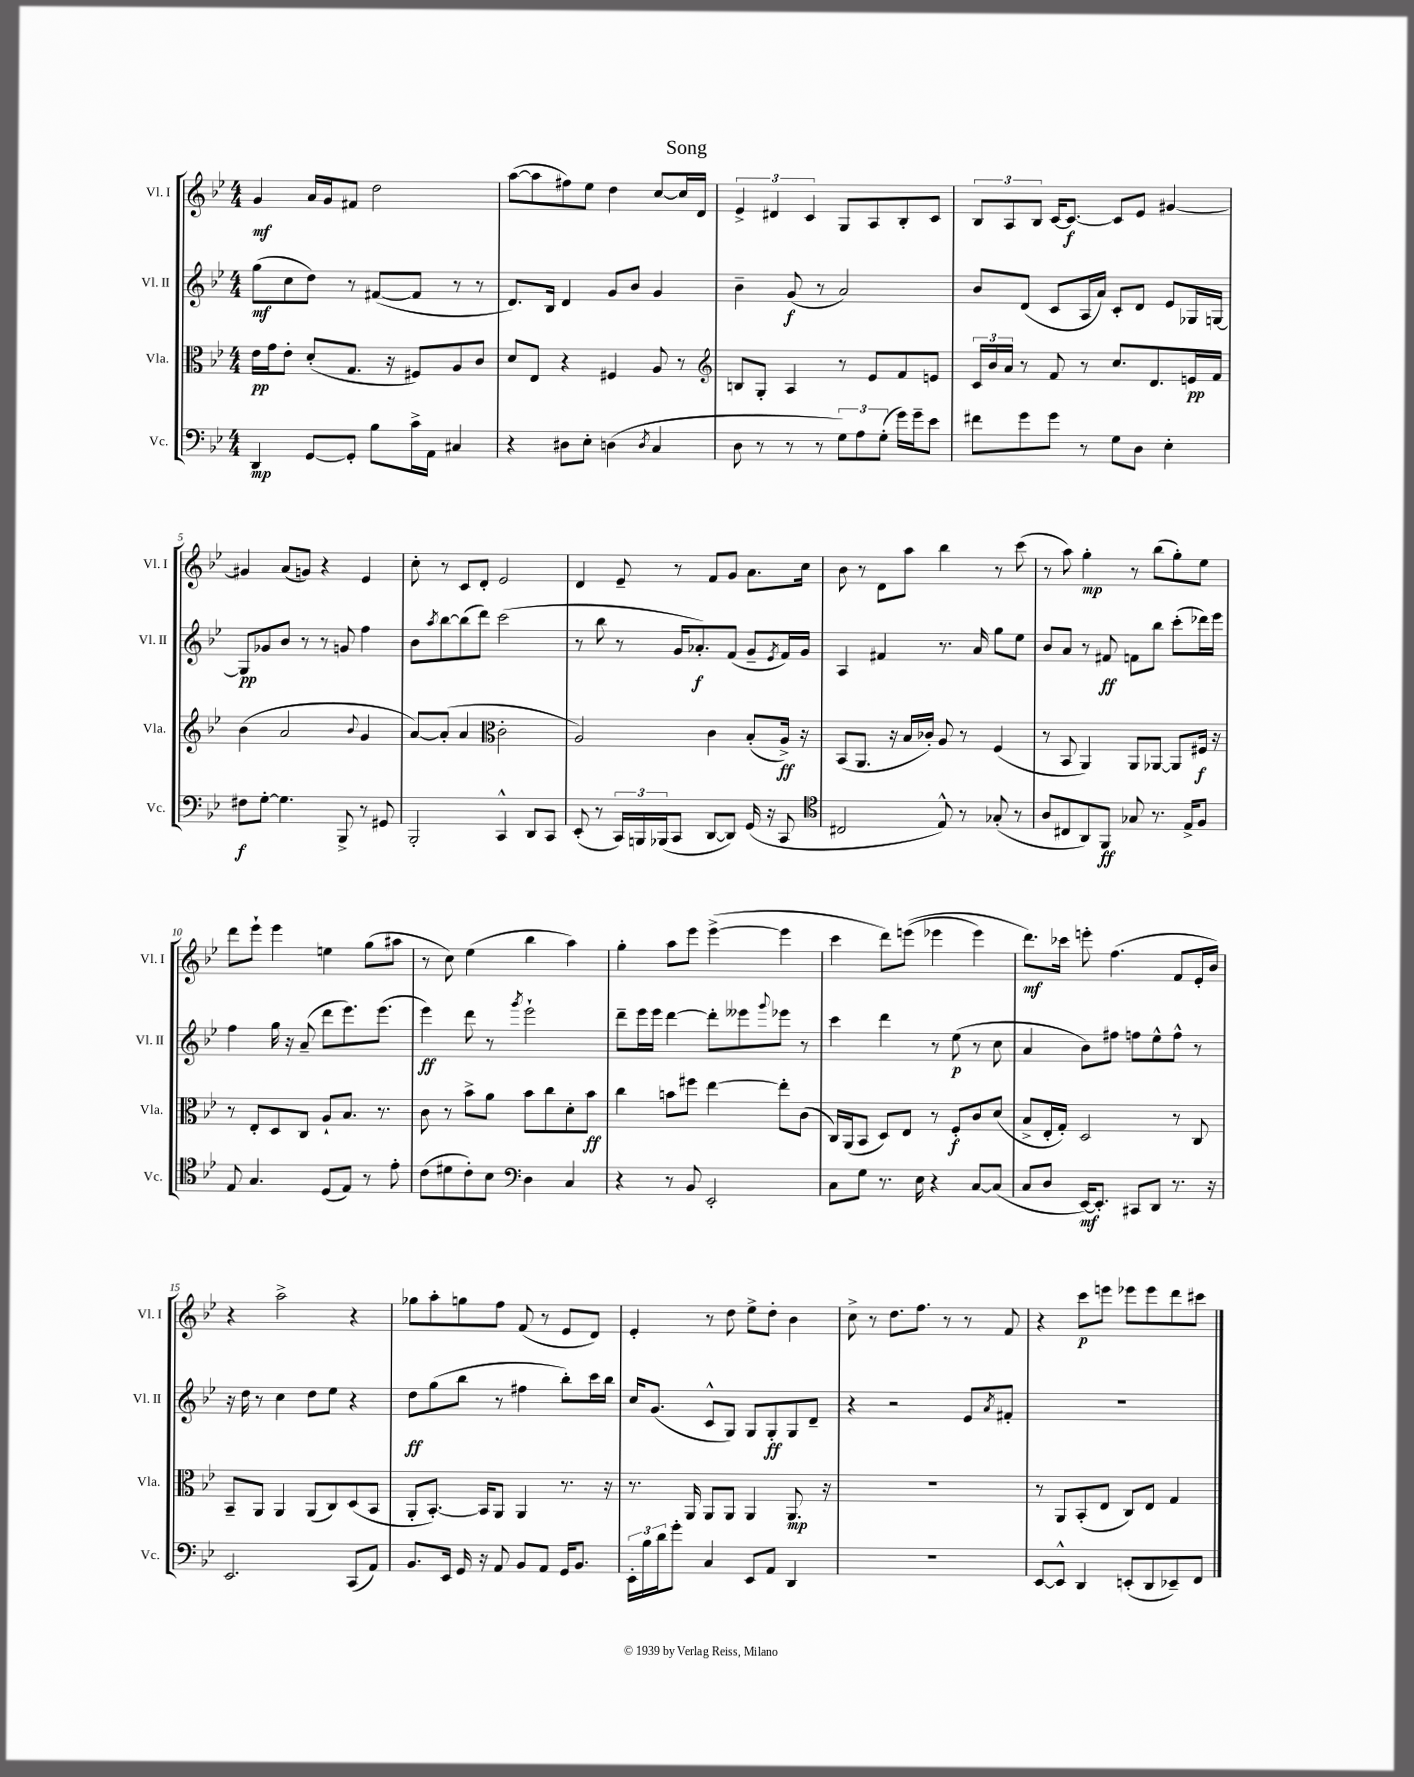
\header { title = "Song" }
<<
\new StaffGroup <<
\new Staff = "s0" \with { instrumentName = "Vl. I" shortInstrumentName = "Vl. I" } {
    \clef treble \key bes \major \numericTimeSignature \time 4/4
    g'4\mf a'16 g'16 fis'8 d''2 |
    a''8~( a''8 fis''8) ees''8 d''4 c''8~ c''16 d'16 |
    \tuplet 3/2 { ees'4-> dis'4 c'4 } g8 a8 bes8-. c'8 |
    \tuplet 3/2 { bes8 a8 bes8 } c'16~ c'8.~\f c'8 ees'8 gis'4~ |
    gis'4 a'8( g'8) r4 ees'4 |
    c''8-. r8 c'8 d'8-. ees'2 |
    d'4 ees'8-- r8 f'8 g'8 a'8. c''16 |
    bes'8 r8 d'8 a''8 bes''4 r8 c'''8( |
    r8 a''8) g''4-.\mp r8 bes''8( g''8-.) ees''8 |
    d'''8 ees'''8-! ees'''4 e''4 g''8( ais''8 |
    r8 c''8) ees''4( bes''4 a''4) |
    g''4-. a''8 ees'''8 ees'''4~->( ees'''4 |
    c'''4 d'''8) e'''8(\( ees'''4 ees'''4) |
    d'''8.\mf\) ces'''16 e'''8-. f''4.( f'8 ees'16-. bes'16) |
    r4 a''2-> r4 |
    ges''8 a''8-. g''8 f''8 f'8( r8 ees'8 d'8) |
    ees'4-. r8 d''8 ees''8-> d''8-. bes'4 |
    c''8-> r8 d''8. f''8. r8 r8 f'8 |
    r4 c'''8\p e'''8 ees'''8 ees'''8 d'''8 cis'''8 \bar "|." |
}
\new Staff = "s1" \with { instrumentName = "Vl. II" shortInstrumentName = "Vl. II" } {
    \clef treble \key bes \major \numericTimeSignature \time 4/4
    g''8\mf( c''8 d''8) r8 fis'8~( fis'8 r8 r8 |
    d'8.) bes16 d'4 g'8 bes'8 g'4 |
    bes'4-- g'8\f( r8 a'2) |
    bes'8 d'8( c'8 a16 a'16) c'8-. d'8 ees'8 ges16 g16~ |
    g8\pp ges'8 bes'8 r8 r8 g'8 f''4 |
    bes'8 \acciaccatura { a''8 } bes''8~ bes''8( d'''8) c'''2( |
    r8 bes''8 r8 g'16 aes'8.-.\f) f'8( g'8-- \acciaccatura { ees'8 } f'16) g'16 |
    a4 fis'4 r8. a'16 g''8 ees''8 |
    bes'8 a'8 r8 fis'8\ff f'8 bes''8 c'''8-.( des'''16) ees'''16 |
    f''4 g''16 r16 a'8--( d'''8 ees'''8.) ees'''8.( |
    ees'''4\ff) d'''8 r8 \acciaccatura { g'''8 } ees'''2-! |
    d'''8-- ees'''16 ees'''16 d'''4~ d'''8-. eeses'''8 \appoggiatura { g'''8 } ees'''8 r8 |
    c'''4 d'''4 r8 ees''8\p( r8 c''8 |
    a'4 bes'8) fis''8 f''8 ees''8-^ f''8-^ r8 |
    r16 d''16 r8 c''4 d''8 ees''8 r4 |
    d''8\ff g''8( bes''8 r8 fis''4 bes''8-.) c'''16 bes''16 |
    c''16 g'8.( c'8-^ g8) g8 g8-.\ff g8 d'8-- |
    r4 r2 ees'8 \acciaccatura { a'8 } fis'8-. |
    R1 \bar "|." |
}
\new Staff = "s2" \with { instrumentName = "Vla." shortInstrumentName = "Vla." } {
    \clef alto \key bes \major \numericTimeSignature \time 4/4
    ees'16\pp g'16 ees'8-. d'8-.( g8. r16 fis8) a8 c'8 |
    d'8 ees8 r4 fis4 a8 r8 |
    \clef treble b8 g8-. a4 r8 ees'8 f'8 e'8 |
    \tuplet 3/2 { c'16 bes'16 a'16 } r8 f'8 r8 c''8. d'8. e'16\pp f'16 |
    bes'4( a'2 \appoggiatura { bes'8 } g'4 |
    a'8~) a'8-.( a'4 \clef alto c'2-. |
    a2) c'4 bes8-.( a16->\ff) r16 |
    bes,8( a,8. r16 bes16 ces'16-.) a8 r8 f4( |
    r8 bes,8 a,4) a,8 aes,8~ aes,8 fis16\f r16 |
    r8 ees8-. d8 c8 a8-! bes8. r8. |
    c'8 r8 bes'8-> a'8 bes'8 c''8 d'8-. bes'8\ff |
    c''4 b'8 fis''8 ees''4~ ees''8-. c'8( |
    c16) a,16( bes,8 d8) ees8 r8 f8-.\f c'8 d'8( |
    bes8-> ees16-. g16-.) d2 r8 c8 |
    bes,8-- a,8 a,4 a,8( c8) d8( bes,8 |
    a,8-. bes,8.~-.) bes,16 a,8 a,4 r8. r16 |
    r8. a,16 a,8 a,8 a,4 a,8.\mp r16 |
    R1 |
    r8 a,8 bes,8-.( ees8 c8) ees8 g4 \bar "|." |
}
\new Staff = "s3" \with { instrumentName = "Vc." shortInstrumentName = "Vc." } {
    \clef bass \key bes \major \numericTimeSignature \time 4/4
    d,4\mp g,8~ g,8-. bes8 c'16-> a,16 cis4 |
    r4 dis8 ees8-. d4( \acciaccatura { d8 } c4 |
    d8 r8 r8 r8 \tuplet 3/2 { g8) a8 g8-.( } g'16) g'16-- ees'8 |
    fis'8 g'8 g'8 r8 g8 d8 ees4-. |
    fis8\f g8~-. g4. bes,,8-> r8 gis,8 |
    bes,,2-. c,4-^ d,8 c,8 |
    ees,8-.( r8 \tuplet 3/2 { c,16) b,,16 bes,,16( } c,8 d,8~ d,8) g,16( r16 c,8 |
    \clef tenor cis2 ees8-^) r8 ges8-.( r8 |
    a8 cis8 a,8) f,8\ff ges8 r8. ees16-> f8 |
    ees8 g4. d8( ees8) r8 ees'8-. |
    c'8( dis'8 c'8-.) bes8 \clef bass d4 c4 |
    r4 r8 bes,8 ees,2-. |
    c8 g8 r8. ees16 r4 c8~ c8( |
    c8 d8 ees,16~\mf) ees,8.-. cis,8 d,8 r8. r16 |
    ees,2. c,8( a,8) |
    bes,8. ees,16 g,16 r16 a,8 bes,8 a,8 g,16 bes,8. |
    \tuplet 3/2 { ees,16-. bes16 d'16 } g'8-. c4 ees,8 a,8 d,4 |
    R1 |
    ees,8~ ees,8-^ d,4 e,8-.( d,8 ees,8--) f,8 \bar "|." |
}
>>
>>
